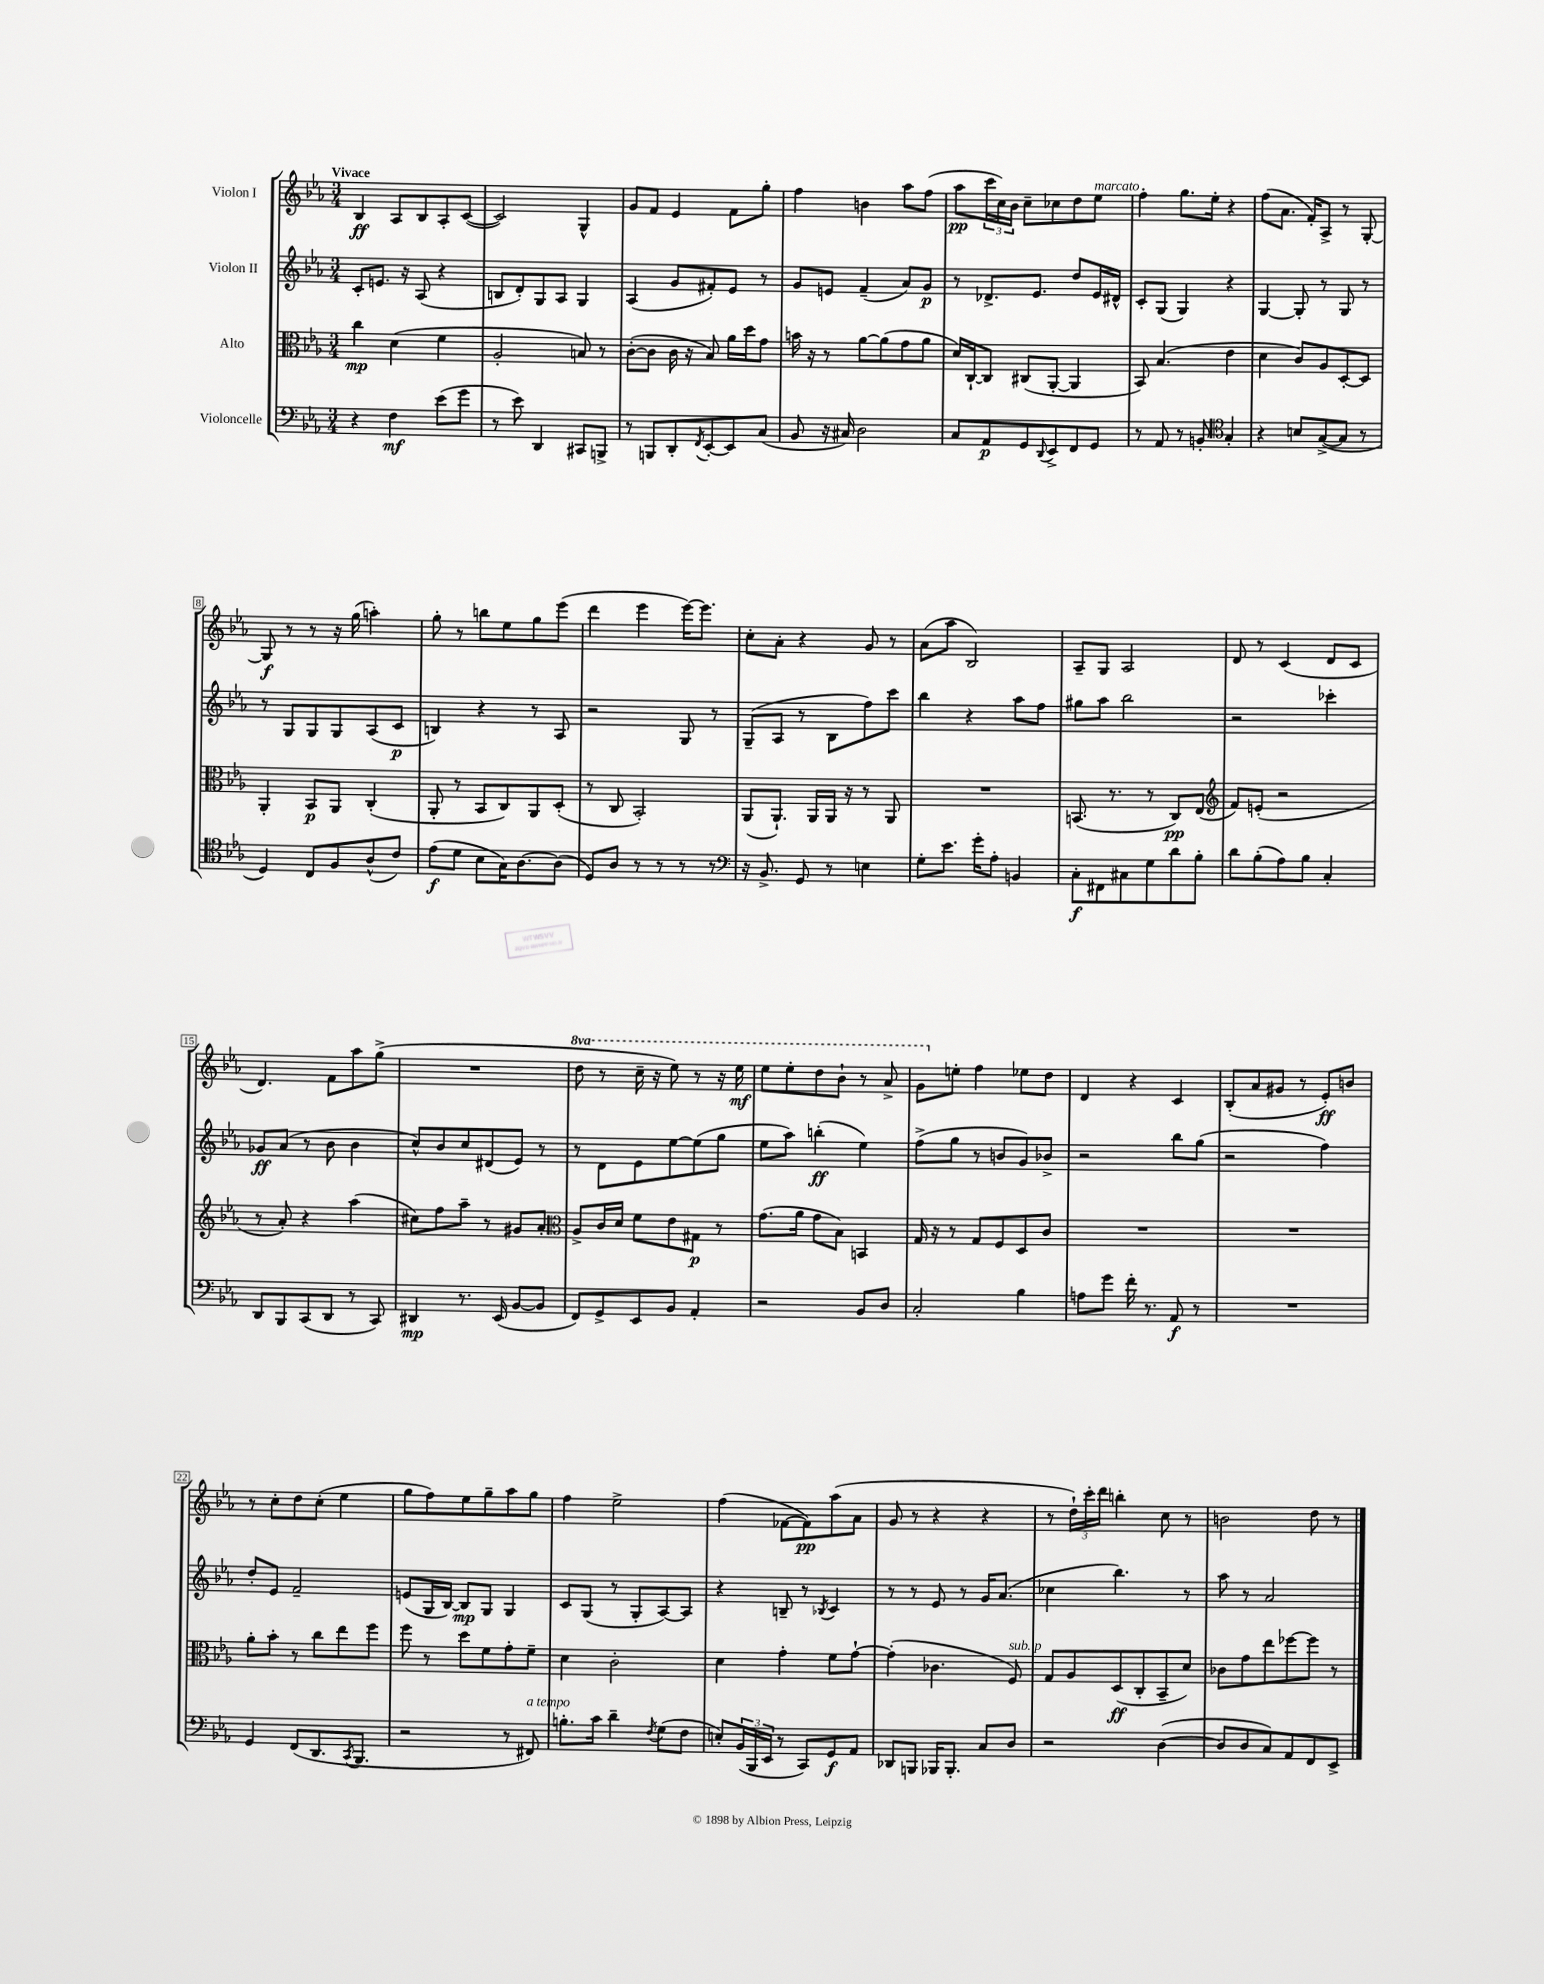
<<
\new StaffGroup <<
\new Staff = "s0" \with { instrumentName = "Violon I" } {
    \clef treble \key ees \major \numericTimeSignature \time 3/4 \set Staff.ottavationMarkups = #ottavation-simple-ordinals \tempo "Vivace"
    bes4\ff aes8 bes8 aes8-. c'8~( |
    c'2) g4-^ |
    g'8 f'8 ees'4 f'8 g''8-. |
    f''4 b'4 aes''8 f''8( |
    aes''8\pp \tuplet 3/2 { c'''16 c''16) bes'16 } c''8-- ces''8 d''8 ees''8^\markup { \italic "marcato" } |
    f''4-. g''8. ees''16-. r4 |
    f''8( aes'8. f'16-.) aes8-> r8 g8~-. |
    g8\f r8 r8 r16 g''16( a''4-.) |
    g''8-. r8 b''8 ees''8 g''8 ees'''8( |
    d'''4 ees'''4 ees'''16~) ees'''8. |
    c''8-. aes'8-. r4 g'8 r8 |
    aes'8( aes''8 bes2) |
    aes8-- g8 aes2 |
    d'8 r8 c'4( d'8 c'8 |
    d'4.) f'8 aes''8 g''8->( |
    R2. |
    \ottava #1 d'''8 r8 c'''16-- r16 ees'''8) r8 r16 ees'''16\mf |
    ees'''8 ees'''8-. d'''8 bes''8-! r8 aes''8-> |
    g''8 \ottava #0 e''8-. f''4 ees''8 d''8 |
    d'4 r4 c'4 |
    bes8-.( aes'8 gis'8 r8 ees'8-.\ff) b'8 |
    r8 c''8-. d''8 c''8-.( ees''4 |
    g''8 f''8) ees''8 g''8-- aes''8 g''8 |
    f''4 ees''2-> |
    f''4( fes'8~ fes'8\pp) aes''8( aes'8 |
    g'8 r8 r4 r4 |
    r8 \tuplet 3/2 { d''16-!) c'''16-. d'''16 } b''4-. c''8 r8 |
    b'2 d''8 r8 \bar "|." |
}
\new Staff = "s1" \with { instrumentName = "Violon II" } {
    \clef treble \key ees \major \numericTimeSignature \time 3/4
    c'8-. e'8. r16 aes8( r4 |
    b8 d'8-.) g8 aes8 g4 |
    aes4( g'8 fis'8-.) ees'8 r8 |
    g'8 e'8 f'4--( aes'8) g'8\p |
    r8 des'8.-> ees'8. d''8 ees'16 dis'16-^ |
    c'8-. g8( g4) r4 |
    g4~ g8-. r8 g8 r8 |
    r8 g8 g8 g8 aes8( c'8\p |
    b4) r4 r8 aes8 |
    r2 g8 r8 |
    g8--( aes8 r8 bes8 f''8) c'''8 |
    bes''4 r4 aes''8 f''8 |
    gis''8 aes''8 bes''2 |
    r2 ces'''4-. |
    ges'8\ff aes'8( r8 bes'8 bes'4 |
    c''8-^) bes'8 c''8 dis'8( ees'8) r8 |
    r8 d'8 ees'8 ees''8~ ees''8( g''8 |
    ees''8 aes''8) b''4-.\ff( ees''4) |
    f''8->( g''8 r8 b'8 g'8) bes'8-> |
    r2 bes''8 g''8( |
    r2 f''4) |
    d''8-. ees'8 f'2-- |
    e'8( g16 bes16~) bes8\mp g8 g4 |
    c'8 g8( r8 g8-. aes8~) aes8 |
    r4 b8-- r8 \acciaccatura { bes8 } c'4 |
    r8 r8 ees'8 r8 g'16 aes'8.( |
    ces''4 bes''4.) r8 |
    aes''8 r8 aes'2 \bar "|." |
}
\new Staff = "s2" \with { instrumentName = "Alto" } {
    \clef alto \key ees \major \numericTimeSignature \time 3/4
    c''4\mp d'4( f'4 |
    aes2-. b8) r8 |
    c'8~-.( c'8 c'16 r16 bes8) aes'16 d''16 g'8 |
    b'16 r16 r8 aes'8~ aes'8( g'8 aes'8 |
    d'16) c16~-! c8 cis8( aes,8~-. aes,4 |
    bes,8) bes4.( ees'4 |
    d'4 c'8) aes8 d8~-. d8 |
    aes,4-. bes,8\p aes,8 c4-.( |
    aes,8-. r8 bes,8 c8) aes,8 d8-.( |
    r8 c8 bes,2-.) |
    aes,8( aes,8.-!) aes,16 aes,16 r16 r8 aes,8 |
    R2. |
    b,8.( r8. r8 c8\pp) ees8( |
    \clef treble f'8) e'8-.( r2 |
    r8 aes'8-.) r4 aes''4( |
    cis''8) f''8 aes''8-- r8 gis'8 aes'8-. |
    \clef alto aes8-> c'16 d'16 f'8 ees'8 gis8\p r8 |
    g'8.( aes'16 g'8 bes8) b,4 |
    g16 r16 r8 g8 f8 d8 c'8 |
    R2. |
    R2. |
    aes'8-. bes'8-. r8 c''8 ees''8 f''8 |
    f''8 r8 d''8 f'8 g'8-. f'8-- |
    d'4 c'2-. |
    d'4 g'4-. f'8 g'8~-! |
    g'4-.( ces'4. f8^\markup { \italic "sub. p" }) |
    g8 aes8 d8\ff( c8-. bes,8-- d'8) |
    ces'8 g'8 ees''8 fes''8~ fes''8 r8 \bar "|." |
}
\new Staff = "s3" \with { instrumentName = "Violoncelle" } {
    \clef bass \key ees \major \numericTimeSignature \time 3/4
    r4 f4\mf ees'8( g'8 |
    r8 ees'8) d,4 cis,8 b,,8-> |
    r8 b,,8 d,8-. \acciaccatura { f,8 } ees,8~-. ees,8 c8( |
    bes,8 r16 cis16) d2 |
    c8 aes,8\p g,8 \appoggiatura { d,8 } ees,8-> f,8 g,8 |
    r8 aes,8 r8 b,8-. \clef tenor g4-. |
    r4 b8 g8~->( g8 r8 |
    d4) c8 f8 aes8-^( c'8) |
    ees'8\f( d'8 bes8 g16) aes8.~ aes8( |
    d8) aes8 r8 r8 r8 r8 |
    \clef bass r16 bes,8.-> g,8 r8 e4 |
    g8-. ees'8. g'16-. aes8-. b,4 |
    c8-.\f fis,8 cis8 g8 d'8 bes8-. |
    d'8 bes8-.( aes8) bes8 c4-. |
    d,8 bes,,8 c,8( d,8 r8 c,8) |
    dis,4\mp r8. ees,16( bes,8~ bes,8 |
    f,8) g,8-> ees,8 bes,8 aes,4-. |
    r2 bes,8 d8 |
    c2-. bes4 |
    a8 g'8 f'16-. r8. aes,8\f r8 |
    R2. |
    g,4 f,8( d,8. \acciaccatura { c,8 } bes,,8. |
    r2 r8 fis,8^\markup { \italic "a tempo" }) |
    b8.-. c'16 d'4-- \acciaccatura { f8 } g8( f8 |
    e8-.) \tuplet 3/2 { bes,16( bes,,16 ees,16 } r8 c,8) g,8\f aes,8 |
    des,8 b,,8 bes,,16 bes,,8.-. c8 d8 |
    r2 d4~( |
    d8 d8 c8) aes,8 f,8 ees,8-> \bar "|." |
}
>>
>>
\layout { \context { \Score \override BarNumber.stencil = #(make-stencil-boxer 0.1 0.3 ly:text-interface::print) } }
